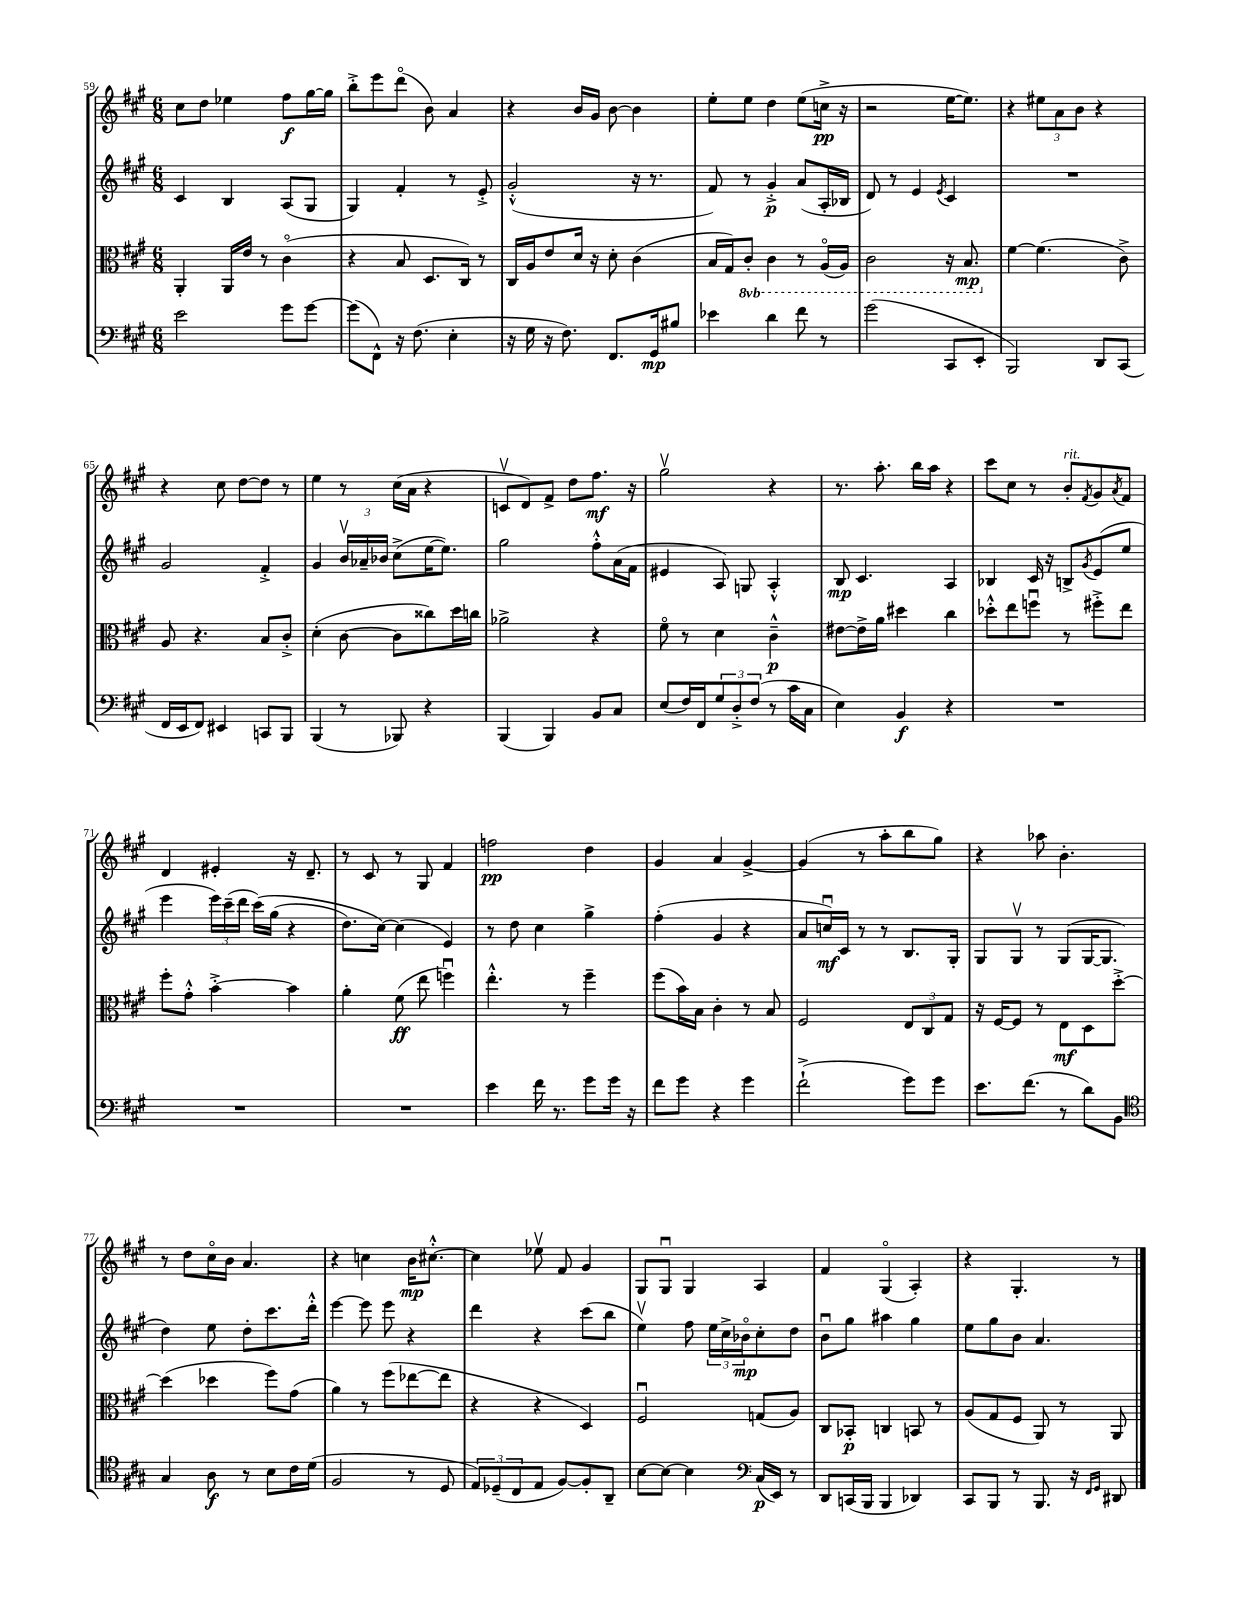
<<
\new StaffGroup <<
\new Staff = "s0" {
    \clef treble \key a \major \numericTimeSignature \time 6/8
    cis''8 d''8 ees''4 fis''8\f gis''16~ gis''16 |
    b''8-.-> e'''8 d'''8\flageolet( b'8) a'4 |
    r4 b'16 gis'16 b'8~ b'4 |
    e''8-. e''8 d''4 e''8( c''16->\pp r16 |
    r2 e''16~ e''8.) |
    r4 \tuplet 3/2 { eis''8 a'8 b'8 } r4 |
    r4 cis''8 d''8~ d''8 r8 |
    e''4 r8 cis''16( a'16 r4 |
    c'8\upbow d'8) fis'8-> d''8 fis''8.\mf r16 |
    gis''2\upbow r4 |
    r8. a''8.-. b''16 a''16 r4 |
    cis'''8 cis''8 r8 b'8-.^\markup { \italic "rit." } \acciaccatura { fis'8 } gis'8 \acciaccatura { a'8 } fis'8 |
    d'4 eis'4-. r16 d'8.-- |
    r8 cis'8 r8 gis8 fis'4 |
    f''2\pp d''4 |
    gis'4 a'4 gis'4~-> |
    gis'4( r8 a''8-. b''8 gis''8) |
    r4 aes''8 b'4.-. |
    r8 d''8 cis''16\flageolet b'16 a'4. |
    r4 c''4 b'16\mp cis''8.~-.-^ |
    cis''4 ees''8\upbow fis'8 gis'4 |
    gis8 gis8\downbow gis4 a4 |
    fis'4 gis4\flageolet( a4-.) |
    r4 gis4.-. r8 \bar "|." |
}
\new Staff = "s1" {
    \clef treble \key a \major \numericTimeSignature \time 6/8
    cis'4 b4 a8( gis8 |
    gis4) fis'4-. r8 e'8-.-> |
    gis'2-.-^( r16 r8. |
    fis'8) r8 gis'4-.->\p a'8( a16-. bes16 |
    d'8) r8 e'4 \acciaccatura { e'8 } cis'4 |
    R2. |
    gis'2 fis'4-.-> |
    gis'4 \tuplet 3/2 { b'16\upbow aes'16-- bes'16 } cis''8->( e''16~ e''8.) |
    gis''2 fis''8-.-^ a'16( fis'16 |
    eis'4 a8) g8 a4-.-^ |
    b8\mp cis'4. a4 |
    bes4 cis'16 r16 b8-> \acciaccatura { gis'8 } e'8( e''8 |
    e'''4 \tuplet 3/2 { e'''16) cis'''16--( d'''16 } cis'''16)\( gis''16( r4 |
    d''8.) cis''16~\) cis''4( e'4) |
    r8 d''8 cis''4 gis''4-> |
    fis''4-.( gis'4 r4 |
    a'8 c''16\downbow\mf) cis'16 r8 r8 b8. gis16-. |
    gis8 gis8\upbow r8 gis8( gis16~ gis8. |
    d''4) e''8 d''8-. cis'''8. d'''16-.-^ |
    e'''4~ e'''8 e'''8 r4 |
    d'''4 r4 cis'''8( b''8 |
    e''4\upbow) fis''8 \tuplet 3/2 { e''16 cis''16-> bes'16\flageolet\mp } cis''8-. d''8 |
    b'8\downbow gis''8 ais''4 gis''4 |
    e''8 gis''8 b'8 a'4. \bar "|." |
}
\new Staff = "s2" {
    \clef alto \key a \major \numericTimeSignature \time 6/8 \set Staff.ottavationMarkups = #ottavation-simple-ordinals
    a,4-. a,16 e'16 r8 cis'4\flageolet( |
    r4 b8 d8. cis16) r8 |
    cis16 a16 e'8 d'16 r16 d'8-. cis'4( |
    b16 gis16) \ottava #-1 cis8-. cis4 r8 a,16\flageolet( a,16) |
    cis2 r16 b,8.\mp \ottava #0 |
    fis'4~ fis'4.( cis'8->) |
    a8 r4. b8 cis'8-.-> |
    d'4-.( cis'8~ cis'8 cisis''8) d''16 c''16 |
    aes'2-> r4 |
    fis'8\flageolet r8 d'4 cis'4---^\p |
    eis'8~ eis'16-> a'16 dis''4 cis''4 |
    des''8-.-^ e''8 f''8\downbow r8 fis''8-.-> e''8 |
    fis''8-. gis'8-.-^ b'4~-.-> b'4 |
    a'4-. fis'8\ff( e''8 f''4\downbow) |
    e''4.-.-^ r8 fis''4-- |
    fis''8( b'16) b16 cis'4-. r8 b8 |
    fis2 \tuplet 3/2 { e8 cis8 gis8 } |
    r16 fis16~ fis8 r8 e8\mf d8 d''8~-.-> |
    d''4( des''4 fis''8) gis'8( |
    a'4) r8 fis''8( ees''8~ ees''8 |
    r4 r4 d4) |
    fis2\downbow g8( a8) |
    cis8 bes,8-.\p c4 b,8 r8 |
    a8( gis8 fis8 a,8) r8 a,8 \bar "|." |
}
\new Staff = "s3" {
    \clef bass \key a \major \numericTimeSignature \time 6/8
    e'2 gis'8 gis'8~ |
    gis'8( fis,8-^) r16 fis8.( e4-. |
    r16 gis16 r16 fis8.) fis,8. gis,16\mp bis8 |
    ees'4 d'4 fis'8 r8 |
    gis'2( cis,8 e,8-. |
    b,,2) d,8 cis,8( |
    fis,16 e,16 fis,8) eis,4 c,8 b,,8 |
    b,,4( r8 bes,,8) r4 |
    b,,4( b,,4) b,8 cis8 |
    e8( fis16) fis,16 \tuplet 3/2 { gis8 d8-.-> fis8( } r8 cis'16 cis16 |
    e4) b,4\f r4 |
    R2. |
    R2. |
    R2. |
    e'4 fis'16 r8. gis'8 gis'16 r16 |
    fis'8 gis'8 r4 gis'4 |
    fis'2-!->( gis'8) gis'8 |
    e'8. fis'8.( r8 d'8) b,8 |
    \clef tenor gis4 a8\f r8 b8 cis'16 d'16( |
    fis2 r8 d8 |
    \tuplet 3/2 { e8) des8--( cis8 } e8 fis8~) fis8-. a,8-- |
    b8~ b8~ b4 \clef bass cis16\p( e,16) r8 |
    d,8 c,16( b,,16 b,,4 des,4) |
    cis,8 b,,8 r8 b,,8. r16 \grace { fis,16 gis,16 } dis,8 \bar "|." |
}
>>
>>
\layout { \context { \Score currentBarNumber = #59 } }
